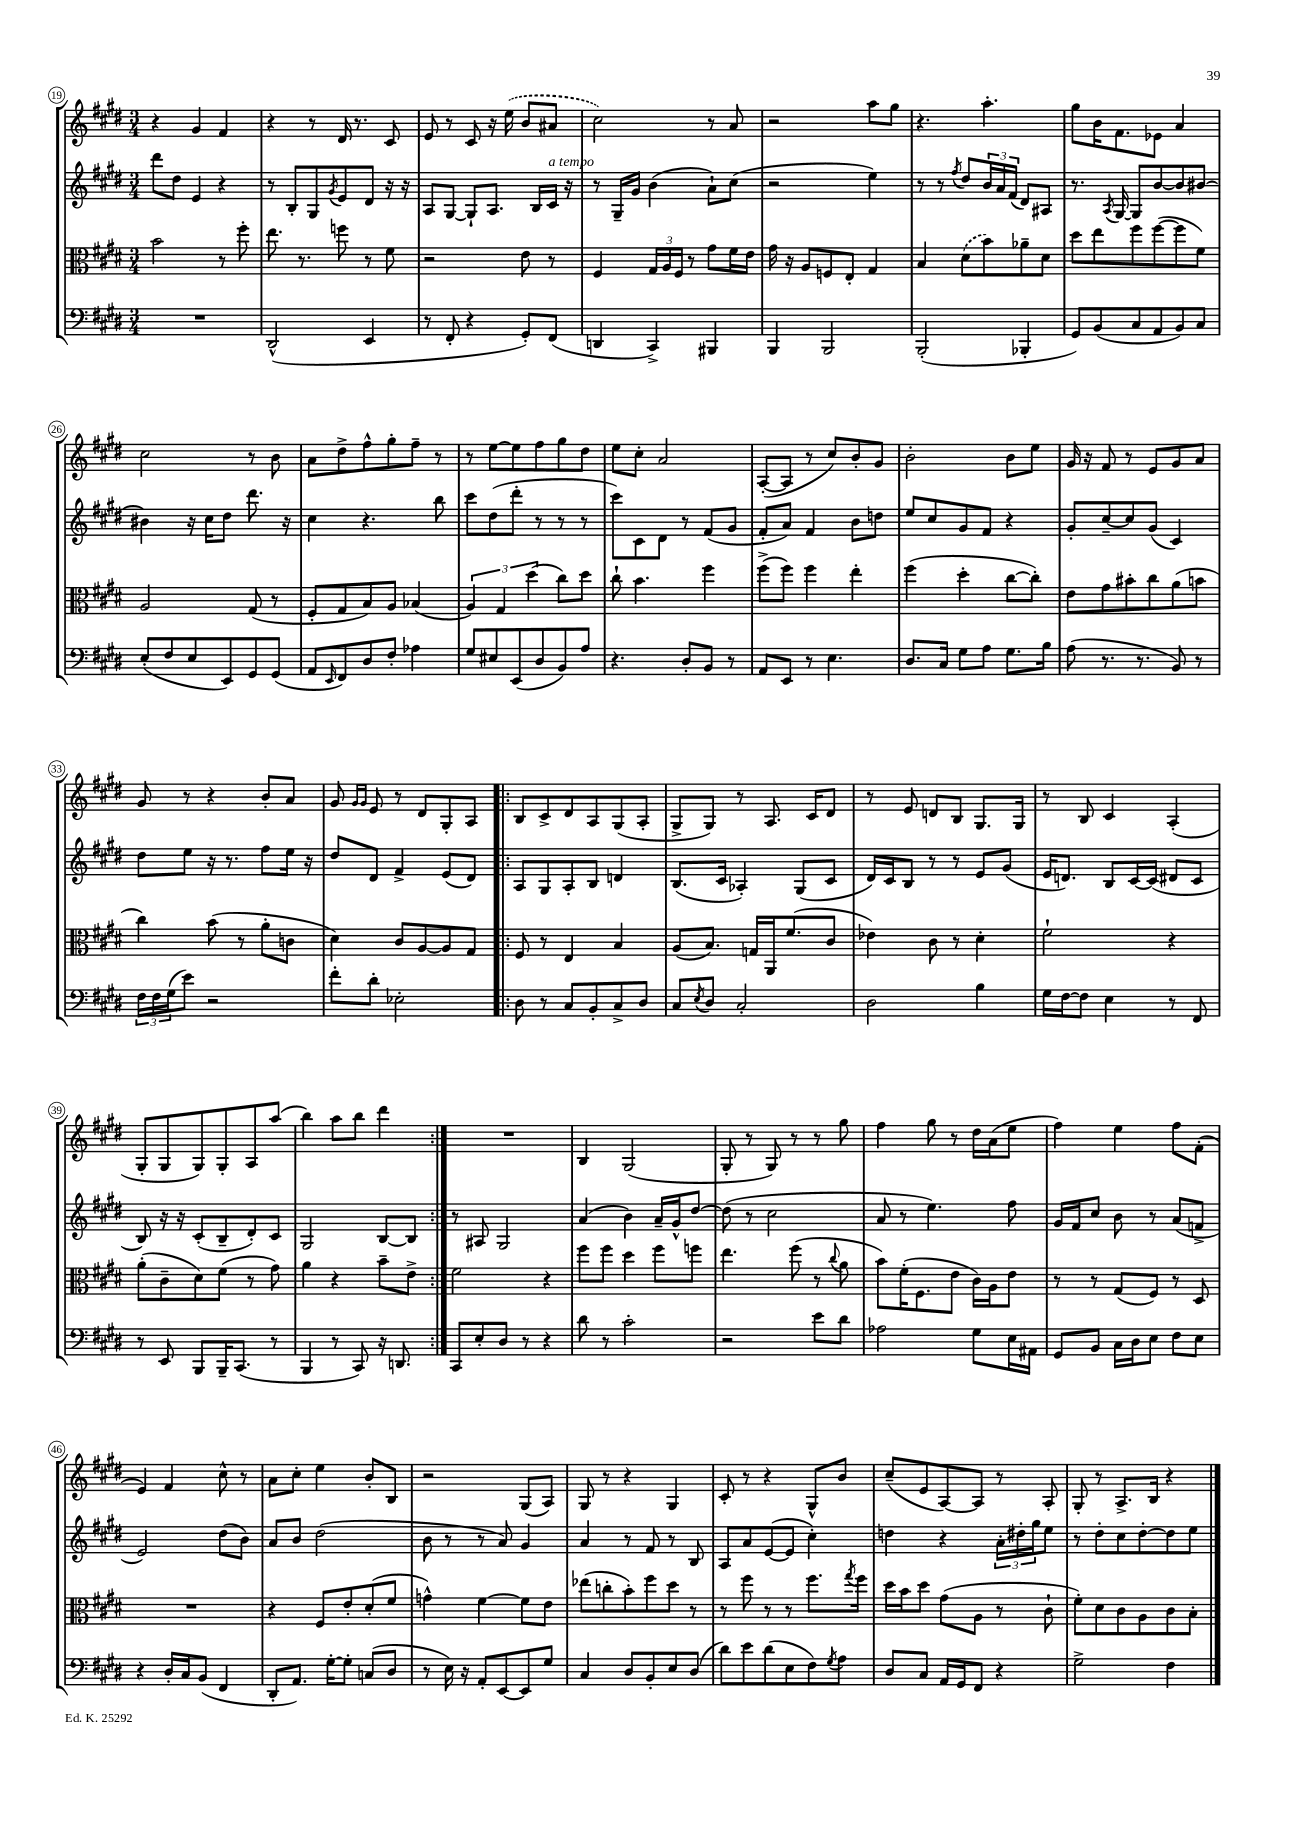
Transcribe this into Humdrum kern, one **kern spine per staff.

**kern	**kern	**kern	**kern
*staff4	*staff3	*staff2	*staff1
*clefF4	*clefC3	*clefG2	*clefG2
*k[f#c#g#d#]	*k[f#c#g#d#]	*k[f#c#g#d#]	*k[f#c#g#d#]
*M3/4	*M3/4	*M3/4	*M3/4
2.r	2b\	8ddd#\L	4r
.	.	8dd#\J	.
.	.	4e/	4g#/
.	8r	4r	4f#/
.	8ff#'\	.	.
=	=	=	=
(2DD#^^/	8.ee\	8r	4r
.	.	8B'/L	.
.	8.r	.	.
.	.	8G#/	8r
.	.	8qg#/	.
.	8ff\	8e/	16d#/
.	.	.	8.r
4EE/	8r	8d#/J	.
.	8f#\	16r	8c#/
.	.	16r	.
=	=	=	=
8r	2r	8A/L	8e/
8FF#'/	.	[8G#/J	8r
4r	.	8G#`/]L	8c#/
.	.	8.A/J	16r
.	.	.	(16ee\
8GG#'/L)	8e\	.	8b/L
.	.	16B/LL	.
(8FF#/J	8r	16c#/JJ	8a#/J
.	.	16r	.
=	=	=	=
4DD/	4F#/	8r	2cc#\)
.	.	16G#~/LL	.
.	.	16g#/JJ	.
4CC#^/)	24G#/LL	(4b\	.
.	24A/	.	.
.	24F#/JJ	.	.
.	8r	.	.
4BBB#/	8g#\L	8a`\L)	8r
.	16f#\L	(8cc#\J	8a/
.	16e\JJ	.	.
=	=	=	=
4BBB/	16g#\	2r	2r
.	16r	.	.
.	8A/L	.	.
2BBB/	8F/	.	.
.	8E'/J	.	.
.	4G#/	4ee\)	8aa\L
.	.	.	8gg#\J
=	=	=	=
(2BBB'/	4B/	8r	4.r
.	.	8r	.
.	.	8qff#/	.
.	(8d#\L	8dd#/L	.
.	8b\)	24b/L	4.aa'\
.	.	24a/	.
.	.	(24f#/JJ	.
4BBB-'/	8a-~\	8d#/L)	.
.	8d#\J	8A#/J	.
=	=	=	=
8GG#/L)	8dd#\L	8.r	8gg#\L
(8BB/	8ee\	.	16b\K
.	.	8qA/	.
.	.	[16G#/	8.f#\
8C#/	8ff#\	8G#/]L	.
8AA/	([8ff#\	[8b/	8e-\J
8BB/)	8ff#\]	8b/]	4a/
8C#/J	8f#\J)	[8b#/J	.
=	=	=	=
(8E'/L	2A/	4b#\]	2cc#\
8F#/	.	.	.
8E/	.	16r	.
.	.	16cc#\LK	.
8EE/)	.	8dd#\J	.
8GG#/	(8G#/	8.ddd#\	8r
(8GG#/J	8r	.	8b\
.	.	16r	.
=	=	=	=
8AA/L	8F#'/L	4cc#\	8a\L
16qqEE/	.	.	.
8FF#/)	8G#/	.	8dd#^\
8D#/	8B/)	4.r	8ff#^^\
8F#'/J	8A/J	.	8gg#'\
4A-\	(4B-/	.	8ff#~\J
.	.	8bb\	8r
=	=	=	=
8G#/L	6A/)	8ccc#\L	8r
8E#/	.	(8dd#\	[8ee\L
.	6G#/	.	.
(8EE/	.	8ddd#'\J	8ee\]
.	(6dd#\	.	.
8D#/	.	8r	8ff#\
8BB/)	8cc#\L)	8r	8gg#\
8A/J	8dd#\J	8r	8dd#\J
=	=	=	=
4.r	8cc#`\	8ccc#\L)	8ee\L
.	4.b\	8c#\	8cc#'\J
.	.	8d#\J	2a/
8D#'/L	.	8r	.
8BB/J	4ff#\	(8f#/L	.
8r	.	8g#/J	.
=	=	=	=
8AA/L	(8ff#^\L	8f#'/L	([8A'/L
8EE/J	8ff#\J)	8a/J)	8A/]J
8r	4ff#\	4f#/	8r
4.E\	.	.	8cc#/L)
.	4ee'\	8b\L	8b'/
.	.	8dd\J	8g#/J
=	=	=	=
8.D#/L	(4ff#\	8ee/L	2b'\
.	.	8cc#/	.
16C#/Jk	.	.	.
8G#\L	4dd#'\	8g#/	.
8A\J	.	8f#/J	.
8.G#\L	[8cc#\L	4r	8b\L
.	8cc#'\]J)	.	8ee\J
16B\Jk	.	.	.
=	=	=	=
(8A\	8e\L	8g#'/L	16g#/
.	.	.	16r
8.r	8g#\	[8cc#~/	8f#/
.	8b#'\	8cc#/]	8r
8.r	.	.	.
.	8cc#\	(8g#/J	8e/L
8BB/)	(8a\	4c#/)	8g#/
8r	8b\J	.	8a/J
=	=	=	=
24F#\LL	4cc#\)	8dd#\L	8g#/
24F#\	.	.	.
(24G#\J	.	.	.
8e\J)	.	8ee\J	8r
2r	(8b\	16r	4r
.	.	8.r	.
.	8r	.	.
.	8a'\L	8ff#\L	8b'/L
.	8c\J	16ee\Jk	8a/J
.	.	16r	.
=	=	=	=
8f#'\L	4d#\)	8dd#/L	8g#/
.	.	.	16qqg#/LL
.	.	.	16qqg#/JJ
8d#'\J	.	8d#/J	8e/
2E-'\	8c#/L	4f#^/	8r
.	[8A/	.	8d#/L
.	8A/]	(8e/L	8G#'/
.	8G#/J	8d#/J)	8A/J
=!|:	=!|:	=!|:	=!|:
8D#\	8F#/	8A/L	8B/L
8r	8r	8G#/	8c#^/
8C#/L	4E/	8A'/	8d#/
8BB'/	.	8B/J	8A/
8C#^/	4B/	4d/	(8G#/
8D#/J	.	.	8A'/J
=	=	=	=
8C#/L	(8A/L	(8.B/L	8G#^/L
8qE/	.	.	.
8D#/J	8.B/J)	.	8G#/J)
.	.	16c#/Jk	.
2C#'/	.	4A-'/)	8r
.	16G/LL	.	.
.	16AA/J	.	8.A/
.	(8.f#/	.	.
.	.	(8G#/L	.
.	.	.	16c#/LK
.	8c#/J	8c#/J	8d#/J
=	=	=	=
2D#\	4e-\)	16d#/LL)	8r
.	.	16c#/J	.
.	.	8B/J	8e/
.	8c#\	8r	8d/L
.	8r	8r	8B/J
4B\	4d#'\	8e/L	8.G#/L
.	.	(8g#/J	.
.	.	.	16G#/Jk
=	=	=	=
16G#\LL	2f#`\	16e/LK	8r
[16F#\J	.	8.d/J)	.
8F#\]J	.	.	8B/
4E\	.	8B/L	4c#/
.	.	[16c#/L	.
.	.	(16c#/]JJ	.
8r	4r	8d#/L	(4A'/
8FF#/	.	8c#/J	.
=	=	=	=
8r	(8a'\L	8B/)	8G#'/L
8EE/	8c#~\	16r	8G#/
.	.	16r	.
8BBB/L	8d#\)	(8c#'/L	8G#/)
16BBB~/K	(8f#\J	8B~/	8G#'/
(8.CC#/J	.	.	.
.	8r	8d#'/)	8A/
8r	8g#\)	8c#/J	(8aa/J
=	=	=	=
4BBB/	4a\	2G#/	4bb\)
8r	4r	.	8aa\L
8CC#/)	.	.	8bb\J
16r	8b~\L	[8B/L	4ddd#\
8.DD/	.	.	.
.	8e^\J	8B/]J	.
=:|!	=:|!	=:|!	=:|!
8CC#/L	2f#\	8r	2.r
8E'/	.	8A#/	.
8D#/J	.	2G#/	.
8r	.	.	.
4r	4r	.	.
=	=	=	=
8d#\	8ff#\L	(4a/	4B/
8r	8ff#\J	.	.
2c#'\	4dd#\	4b\)	(2G#/
.	8ff#\L	16a~/LL	.
.	.	16g#^^/J	.
.	8ff\J	[8dd#/J	.
=	=	=	=
2r	4.ee\	(8dd#\]	8G#'/
.	.	8r	8r
.	.	2cc#\	8G#/)
.	(8ff#\	.	8r
8e\L	8r	.	8r
.	8qqcc#/	.	.
8d#\J	8a\	.	8gg#\
=	=	=	=
2A-\	8b\L)	8a/	4ff#\
.	(16f#'\K	8r	.
.	8.F#\	.	.
.	.	4.ee\)	8gg#\
.	8e\J	.	8r
8G#\L	16c#\LL)	.	16dd#\LL
.	16A\J	.	(16a\J
16E\L	8e\J	8ff#\	8ee\J
16AA#\JJ	.	.	.
=	=	=	=
8GG#/L	8r	16g#/LL	4ff#\)
.	.	16f#/J	.
8BB/J	8r	8cc#/J	.
16C#\LL	(8G#/L	8b\	4ee\
16D#\J	.	.	.
8E\J	8F#/J)	8r	.
8F#\L	8r	(8a/L	8ff#\L
8E\J	8D#/	8f^/J	(8f#'\J
=	=	=	=
4r	2.r	2e/)	4e/)
16D#'/LL	.	.	4f#/
16C#/J	.	.	.
(8BB/J	.	.	.
4FF#/	.	(8dd#\L	8cc#^^\
.	.	8b\J)	8r
=	=	=	=
8DD#'/L	4r	8a/L	8a\L
8.AA/J)	.	8b/J	8cc#'\J
.	8F#/L	(2dd#\	4ee\
[16G#'\LK	.	.	.
8G#'\]J	8e'/	.	.
(8C/L	(8d#'/	.	8b'/L
8D#/J	8f#/J	.	8B/J
=	=	=	=
8r	4g^^\)	8b\	2r
16E\)	.	8r	.
16r	.	.	.
8AA'/L	[4f#\	8r	.
[8EE/	.	8a/)	.
8EE/]	8f#\]L	4g#/	(8G#/L
8G#/J	8e\J	.	8A/J)
=	=	=	=
4C#/	(8ee-\L	4a/	8G#/
.	8cc'\	.	8r
8D#/L	8b'\)	8r	4r
8BB'/	8ff#\	8f#/	.
8E/	8dd#\J	8r	4G#/
(8D#/J	8r	8B/	.
=	=	=	=
8d#\L)	8r	8A/L	8c#'/
8e\	8ff#\	8a/	8r
(8d#\	8r	([8e/	4r
8E\	8r	8e/]J	.
8F#\)	8.ff#\L	4cc#'\)	8G#^^/L
8qG#/	.	.	.
8A\J	.	.	8b/J
.	8qgg#/	.	.
.	16ff#\Jk	.	.
=	=	=	=
8D#/L	16dd#\LL	4dd\	(8cc#~/L
.	16b\J	.	.
8C#/J	8dd#\J	.	8e/
16AA/LL	(8g#\L	4r	[8A/)
16GG#/J	.	.	.
8FF#/J	8A\J	.	8A/]J
4r	8r	24a'\LL	8r
.	.	24dd#'\	.
.	.	24gg#\J	.
.	8c#`\	8ee\J	8A'/
=	=	=	=
2G#^\	8f#'\L)	8r	8G#'/
.	8d#\	8dd#'\L	8r
.	8c#\	8cc#\	8.A^/L
.	8A\	[8dd#'\	.
.	.	.	16B/Jk
4F#\	8c#\	8dd#\]	4r
.	8B'\J	8ee\J	.
==	==	==	==
*-	*-	*-	*-
